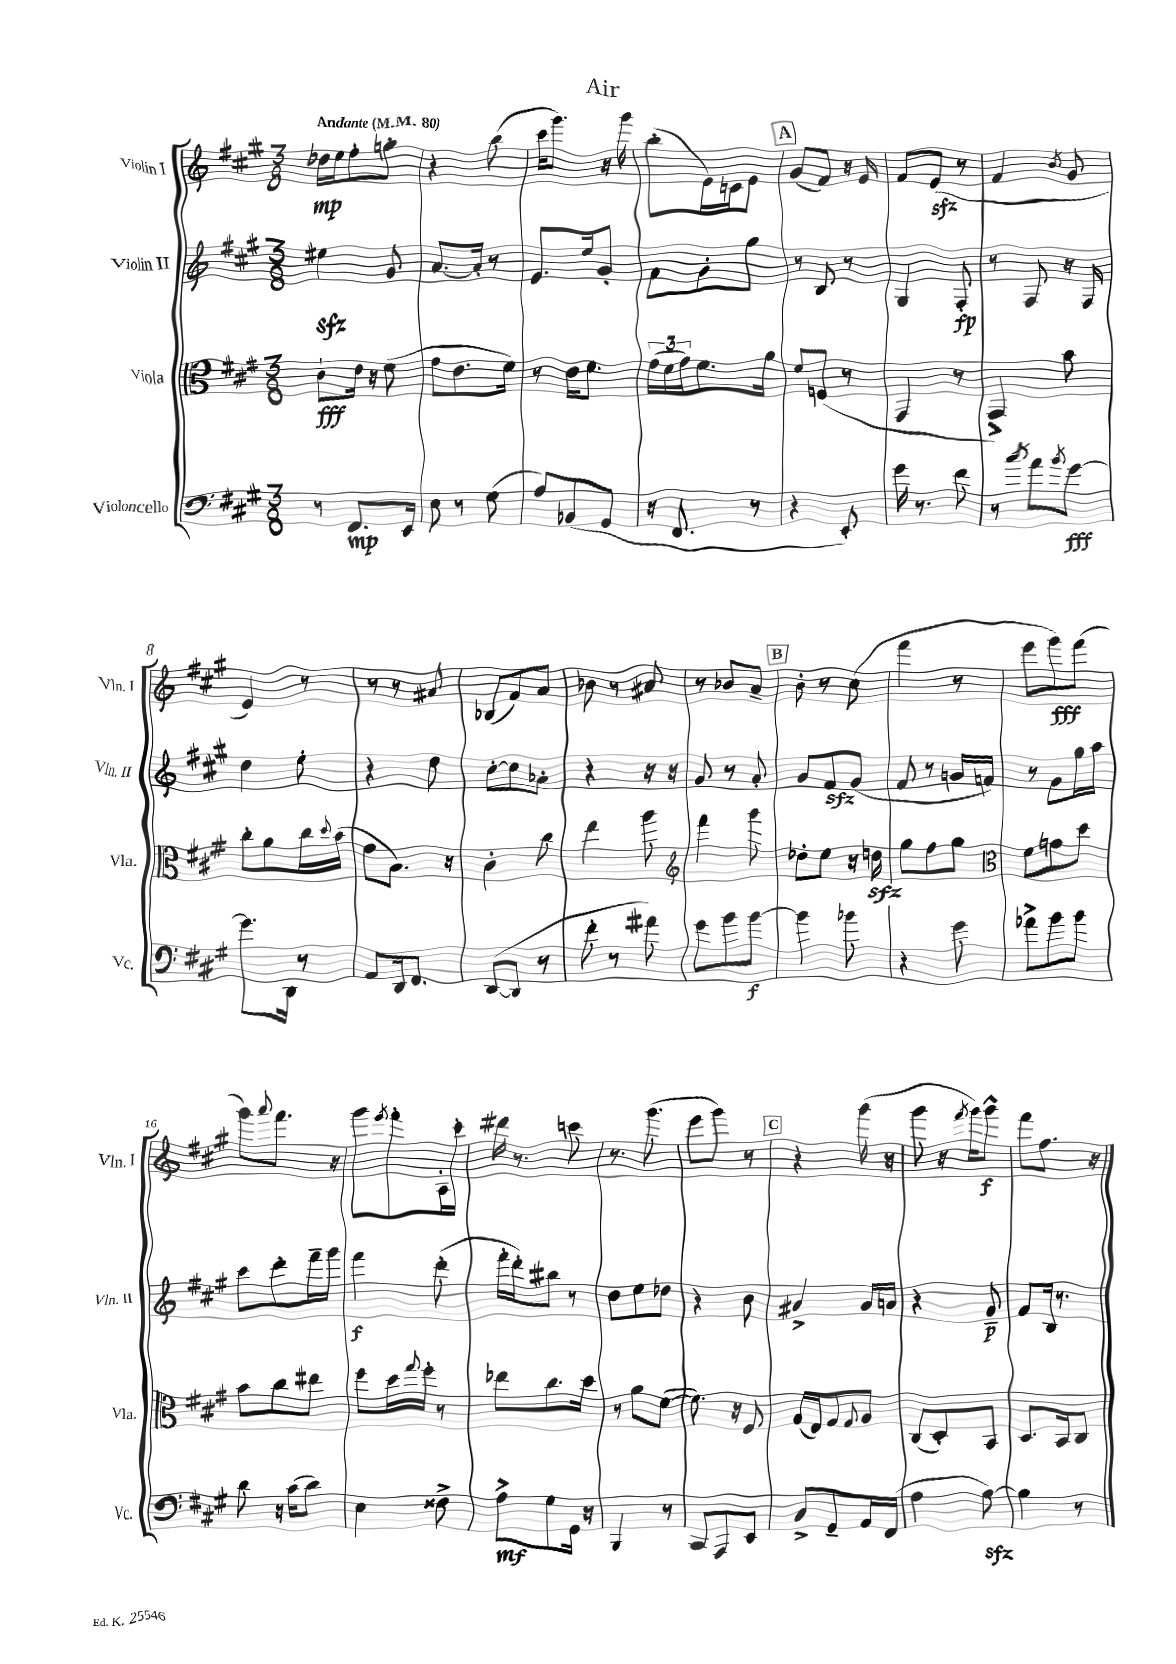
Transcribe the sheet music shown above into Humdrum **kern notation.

**kern	**kern	**kern	**kern
*staff4	*staff3	*staff2	*staff1
*clefF4	*clefC3	*clefG2	*clefG2
*k[f#c#g#]	*k[f#c#g#]	*k[f#c#g#]	*k[f#c#g#]
*M3/8	*M3/8	*M3/8	*M3/8
*MM80	*MM80	*MM80	*MM80
8r	8c#`\L	4ee#\	16dd-\LL
.	.	.	16ee\J
8.FF#/L	16e\Jk	.	8ff#'\
.	16r	.	.
.	(8f#\	8g#/	8gg'\J
16EE/Jk	.	.	.
=	=	=	=
8E\	8g#\L	[8.a/L	4r
8r	8.e\	.	.
.	.	16a'/]Jk	.
(8G#\	.	8r	(8bb\
.	16f#\Jk)	.	.
=	=	=	=
8A/L)	8r	8.e/L	16ccc#\LK
.	.	.	8.ggg#\J)
(8BB-/	16e\LK	.	.
.	8.f#\J	16ee/k	.
8GG#/J	.	8g#'/J	16r
.	.	.	16ggg#\
=	=	=	=
16r	(24g#\LL	8f#\L	(8bb'\L
.	24f#\	.	.
8.FF#/	.	.	.
.	24g#\J)	.	.
.	8.f#\	8g#'\	16e\L)
.	.	.	16c\J
8r	.	8gg#\J	8e\J
.	16a\Jk	.	.
=	=	=	=
4r	8f#/L	8r	(8g#/L
.	(8F/J	8B/	8f#/J)
8EE'/)	8r	8r	16r
.	.	.	16e/
=	=	=	=
16g#\	4GG#/	4G#/	8f#/L
8.r	.	.	.
.	.	.	(8e/J
8f#\	8r	8F#'/	8r
=	=	=	=
8r	4GG#^/)	8r	4f#/
8qcc#/	.	.	.
8a\L	.	8F#/	.
8qb/	.	.	8qb/
[8g#\J	8b\	16r	8g#/
.	.	16F#/	.
=	=	=	=
8.g#\]L	8cc#'\L	4dd\	4e/)
.	8a\	.	.
16DD\Jk	.	.	.
8r	16cc#\L	8ee'\	8r
.	8qqdd/	.	.
.	(16b\JJ	.	.
=	=	=	=
8AA/L	8g#\L	4r	8r
16DD/k	8.B\J)	.	8r
8.FF#/J	.	.	.
.	.	8dd\	8a#/
.	16r	.	.
=	=	=	=
([8DD/L	4c#'\	[8cc#'\L	(8B-/L
8DD/]J	.	8cc#\]	8f#/)
8r	8cc#\	8a-'\J	8a/J
=	=	=	=
8f#'\	4ee\	4r	8b-\
8r	.	.	8r
8a#\)	8aa\	16r	8a#/
.	.	16r	.
=	=	=	=
*	*clefG2	*	*
8g#\L	4fff#\	8g#/	8r
8b\	.	8r	8b-/L
[8b\J	8ggg#\	8a'/	8a~/J
=	=	=	=
4b\]	8dd-'\L	8g#/L	8b'\
.	8ee\J	8f#/	8r
8b-\	16r	(8g#/J	(8cc#\
.	16dd\	.	.
=	=	=	=
4r	8gg#\L	8f#/	4fff#\
.	8ff#\	8r	.
8g#\	8gg#\J	16g/LL	8r
.	.	16f/JJ)	.
=	=	=	=
*	*clefC3	*	*
8a-^\L	8f#\L	8r	8eee\L
8b\	8g\	8g#\L	8ggg#\)
8b\J	8dd\J	16gg#\L	(8fff#\J
.	.	16aa\JJ	.
=	=	=	=
8d\	8b\L	8ccc#\L	8ggg#\L)
.	.	.	8qqaaa/
16r	8cc#\	8ddd'\	8.fff#\J
(16c#\LK	.	.	.
8d\J)	8ee#\J	16fff#~\L	.
.	.	16ggg#\JJ	16r
=	=	=	=
4E\	8ff#\L	4fff#\	8ggg#\L
.	.	.	8qeee/
.	16dd\L	.	8fff#'\
.	8qqgg#/	.	.
.	16ff#'\JJ	.	.
8F##^\	8r	(8ddd'\	16A'\L
.	.	.	16ccc#'\JJ
=	=	=	=
8A^\L	8ee-\L	16fff#'\LL	16ddd#\
.	.	16ddd'\J)	8.r
8G#\	8.cc#\	8bb#\J	.
16GG#\Jk	.	8r	8ccc\
16r	16dd\Jk	.	.
=	=	=	=
4BBB/	8r	8dd\L	8.r
.	8a\L	8ee\	.
.	.	.	(8.ggg#\
8r	([8f#\J	8dd-\J	.
=	=	=	=
8CC#/L	8.f#\])	4r	8eee\L
8AAA/	.	.	8ggg#\J)
.	16r	.	.
8EE/J	8F#/	8b\	8r
=	=	=	=
8C#^/L	(16G#/LL	4a#^/	4r
.	16E/J)	.	.
8GG#~/	8G#/	.	.
.	8qqG#/	.	.
16AA/L	8A/J	16g#/LL	(16ggg#\
(16FF#/JJ	.	16a/JJ	16r
=	=	=	=
4A\	(8C#/L	4r	8ggg#\
.	8D'/)	.	16r
.	.	.	8qfff#/
.	.	.	16ggg#\LK)
[8B\)	8BB/J	8g#~/	8ggg#^^\J
=	=	=	=
4B\]	8.D/L	8f#/L	8fff#\L
.	.	16B/Jk	8.ff#\J
.	16BB/k	8.r	.
8r	8C#/J	.	.
.	.	.	16r
==	==	==	==
*-	*-	*-	*-
